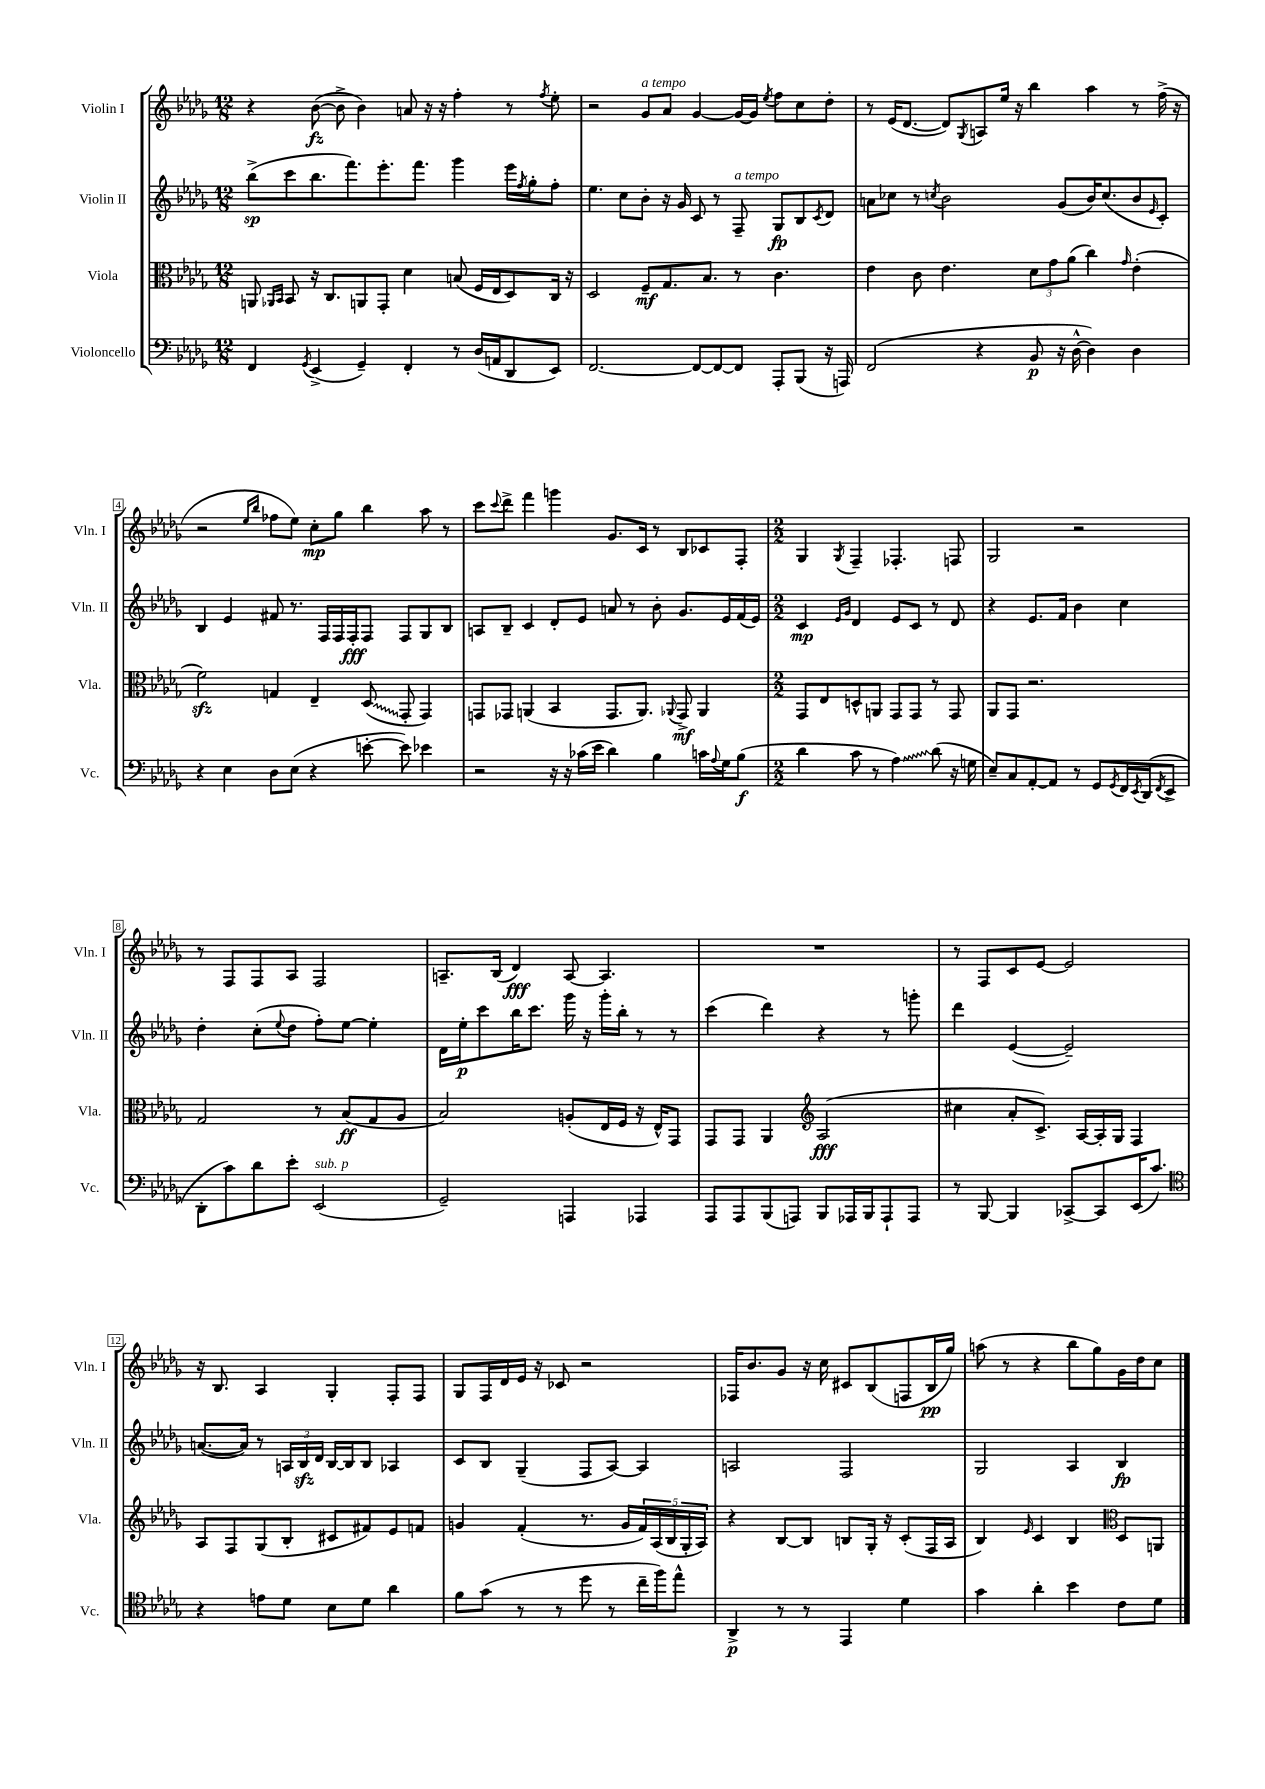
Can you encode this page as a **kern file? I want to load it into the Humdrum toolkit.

**kern	**kern	**kern	**kern
*staff4	*staff3	*staff2	*staff1
*clefF4	*clefC3	*clefG2	*clefG2
*k[b-e-a-d-g-]	*k[b-e-a-d-g-]	*k[b-e-a-d-g-]	*k[b-e-a-d-g-]
*M12/8	*M12/8	*M12/8	*M12/8
4FF	8AA	(8bb-^	4r
.	16qqAA-	.	.
.	16qqBB-	.	.
.	8BB-	8ccc	.
8qGG-	.	.	.
(4EE-^	16r	8.bb-	([8b-
.	8.C	.	.
.	.	.	8b-^]
.	.	8.fff)	.
4GG-~)	8AA	.	4b-)
.	8GG-'	8.eee-'	.
4FF'	4d-	.	8a
.	.	8.fff	.
.	.	.	16r
.	.	.	16r
8r	(8B	4ggg-	4ff'
(16D-	16F	.	.
16AA	16E-	.	.
8DD-	8D-)	16eee-	8r
.	.	8qff	.
.	.	16gg-'	.
.	.	.	8qff
8EE-)	16C	8ff'	8ee-'
.	16r	.	.
=	=	=	=
[2.FF	2D-	4.ee-	2r
.	.	8cc	.
.	8F~	8b-'	8g-
.	8.G-	16r	8a-
.	.	16g-	.
8FF_	.	8c	[4g-
.	8.B-	.	.
8FF_	.	8r	.
8FF]	8r	8F~	16g-_
.	.	.	16g-]
.	.	.	8qee-
8AAA-'	4.c	8G-	8ff
(8BBB-	.	8B-	8cc
.	.	8qc	.
16r	.	8d-	8dd-'
16AAA)	.	.	.
=	=	=	=
(2FF	4e-	8a	8r
.	.	8cc-	(16e-
.	.	.	[8.d-
.	8c	8r	.
.	.	8qcc	.
.	4.e-	2b-	8d-])
.	.	.	8qG-
4r	.	.	8A
.	.	.	16ee-
.	.	.	16r
8BB-	12d-	.	4bb-
.	12g-	.	.
16r	.	(8g-	.
.	(12a-	.	.
[16D-^^	.	.	.
4D-])	4cc)	16b-)	4aa-
.	.	(8.cc	.
.	16qqg-	.	.
4D-	(4e-'	8b-	8r
.	.	16qqe-	.
.	.	8c')	(16ff^
.	.	.	16r
=	=	=	=
4r	2f)	4B-	2r
4E-	.	4e-	.
.	.	.	16qqee-
.	.	.	16qqbb-
8D-	4G	8f#	8ff-
(8E-	.	8.r	8ee-)
4r	4E-~	.	8cc'
.	.	16F	.
.	.	16F	8gg-
.	.	16F'	.
[8e'	(8D-	8F	4bb-
8e])	8GG-'	8F	.
4e-	4GG-)	8G-	8aa-
.	.	8B-	8r
=	=	=	=
2r	8GG	8A	8ccc
.	.	.	8qqccc
.	8GG-	8B-~	8ddd-^
.	(4AA	4c	4fff
16r	4BB-	8d-'	4ggg
16r	.	.	.
(16c-	.	8e-	.
16e-	.	.	.
4d-)	8.GG-	8a	8.g-
.	.	8r	.
.	8.AA)	.	16c
4B-	.	8b-'	8r
.	8qqAA-	.	.
.	8GG-^	8.g-	8B-
16c	4AA-	.	8c-
8qqA-	.	.	.
16G-	.	16e-	.
(8B-	.	(16f	8F'
.	.	16e-)	.
=	=	=	=
*M2/2	*M2/2	*M2/2	*M2/2
4d-	8GG-	4c	4G-
.	8E-	.	.
.	.	16qqe-	.
.	.	16qqg-	8qG-
8c	8D^^	4d-	4F~
8r	8AA	.	.
4A-)	8GG-	8e-	4.F-'
.	8GG-	8c	.
(8d-	8r	8r	.
16r	8GG-	8d-	8F
16G	.	.	.
=	=	=	=
8E-~)	8AA-	4r	2G-
8C	8GG-	.	.
[8AA-'	2.r	8.e-	.
8AA-]	.	.	.
.	.	16f	.
8r	.	4b-	2r
8GG-	.	.	.
8qGG-	.	.	.
16FF	.	4cc	.
8qEE-	.	.	.
(16DD-	.	.	.
8qFF	.	.	.
8EE-^	.	.	.
=	=	=	=
8DD-'	2G-	4dd-'	8r
8c)	.	.	8F
8d-	.	(8cc'	8F
.	.	8qqee-	.
8e-'	.	8dd-	8A-
(2EE-	8r	8ff')	2F
.	(8B-	[8ee-	.
.	8G-	4ee-']	.
.	8A-	.	.
=	=	=	=
2GG-~)	2B-)	16d-	8.A~
.	.	16ee-'	.
.	.	8ccc	.
.	.	.	(16B-
.	.	16bb-	4d-)
.	.	8.ccc	.
4AAA	(8A'	16ggg-	[8A
.	.	16r	.
.	16E-	16ggg-'	4.A]
.	16F	16bb-'	.
4AAA-	16r	8r	.
.	16E-^^)	.	.
.	8GG-	8r	.
=	=	=	=
8AAA-	8GG-	(4ccc	1r
8AAA-	8GG-	.	.
(8BBB-	4AA-	4ddd-)	.
8AAA)	.	.	.
*	*clefG2	*	*
8BBB-	(2A-	4r	.
16AAA-	.	.	.
16BBB-	.	.	.
8AAA-`	.	8r	.
8AAA-	.	8ggg'	.
=	=	=	=
8r	4cc#	4ddd-	8r
[8BBB-	.	.	8F
4BBB-]	8a-'	([4e-	8c
.	8.c^)	.	[8e-
[8CC-^	.	2e-~])	2e-]
.	[16A-	.	.
8CC-]	16A-']	.	.
.	16G-	.	.
(16EE-	4F	.	.
8.c)	.	.	.
=	=	=	=
*clefC4	*	*	*
4r	8A-	([8.a	16r
.	.	.	8.B-
.	8F	.	.
.	.	16a])	.
8e	(8G-	8r	4A-
8d-	8B-'	24A	.
.	.	24B-	.
.	.	24d-	.
8B-	8c#	[16B-	4G-'
.	.	16B-]	.
8d-	8f#)	8B-	.
4a-	8e-	4A-	8F'
.	8f	.	8F
=	=	=	=
8f	4g	8c	8G-
(8g-	.	8B-	16F
.	.	.	16d-
8r	(4f'	(4G-~	16e-
.	.	.	16r
8r	.	.	8c-
8dd-	8.r	8F	2r
8r	.	[8A-)	.
.	16g	.	.
16cc~	20f)	4A-]	.
.	(20A-	.	.
16ff)	.	.	.
.	20B-	.	.
8ee-^^	.	.	.
.	20G-'	.	.
.	20A-)	.	.
=	=	=	=
4AA-^	4r	2A	16F-
.	.	.	8.b-
8r	[8B-	.	8g-
8r	8B-]	.	16r
.	.	.	16cc
4EE-	8B	2F	8c#
.	16G-'	.	(8B-
.	16r	.	.
4d-	(8c'	.	8F
.	16F	.	16B-
.	16A-	.	16gg-)
=	=	=	=
4g-	4B-)	2G-	(8aa
.	.	.	8r
.	16qqe-	.	.
4a-'	4c	.	4r
4b-	4B-	4A-	8bb-
.	.	.	8gg-)
*	*clefC3	*	*
8c	8D-	4B-	16g-
.	.	.	16dd-
8d-	8AA	.	8cc
==	==	==	==
*-	*-	*-	*-
